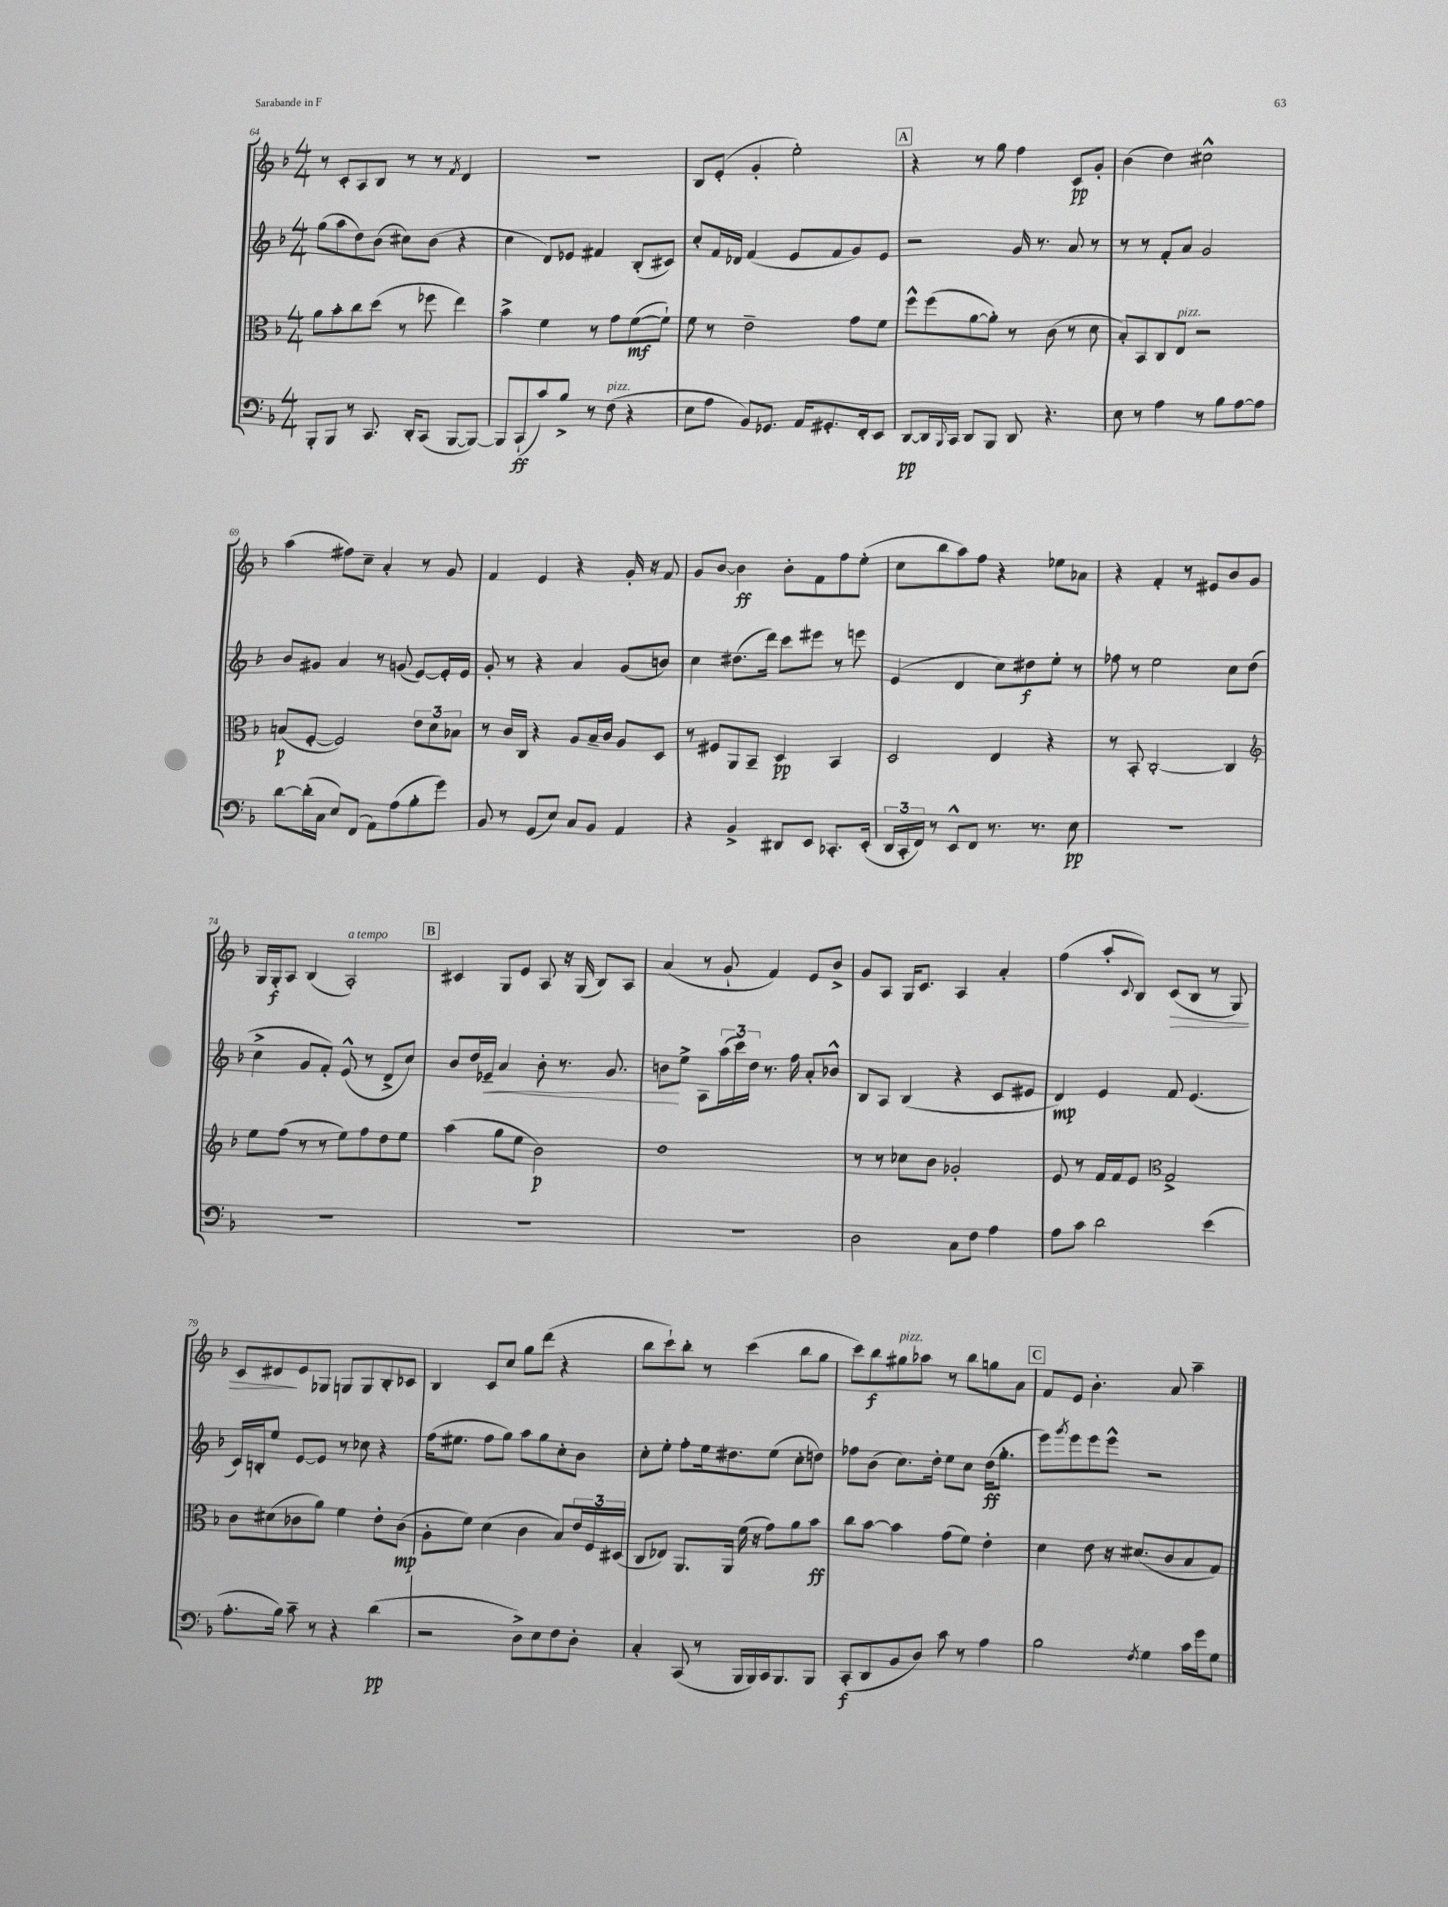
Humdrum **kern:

**kern	**kern	**kern	**kern
*staff4	*staff3	*staff2	*staff1
*clefF4	*clefC3	*clefG2	*clefG2
*k[b-]	*k[b-]	*k[b-]	*k[b-]
*M4/4	*M4/4	*M4/4	*M4/4
8BBB-'/L	8a\L	(8gg\L	8r
8BBB-/J	8b-'\	8aa\	8c'/L
8r	8cc\	8dd\)	8A/
8.CC/	(8dd\J	(8b-\J	8B-/J
.	8r	8cc#\L)	8r
16DD'/LK	.	.	.
(8CC/J	8ff-\	(8b-\J	8r
.	.	.	8qf/
[8BBB-/L	4ee\)	4r	4d/
8BBB-/_J)	.	.	.
=	=	=	=
8BBB-/]L	4b-^\	4cc\	1r
(8CC`/	.	.	.
8c/)	4f\	8d/L)	.
8B-^/J	.	8e-/J	.
8r	8r	4f#/	.
(8F\	8g\L	.	.
4r	([8f\	(8B-'/L	.
.	8f`\]J)	8c#/J)	.
=	=	=	=
8E\L	8f\	8cc'/L	8B-/L
8A\J	8r	16f/L	(8e'/J
.	.	16d-/JJ	.
8BB-/L)	2e~\	(4f/	4g'/
8.GG-/J	.	.	.
.	.	8e/L	2ee'\)
16AA/LK	.	.	.
8.GG#'/	.	8f/	.
.	8g\L	8g/)	.
16FF'/k	.	.	.
8EE/J	8f\J	8e/J	.
=	=	=	=
[8DD/L	8ff^^\L	2r	4r
16DD/]L	(8ff\	.	.
8qqBBB-/	.	.	.
16CC/JJ	.	.	.
8DD/L	[8a\	.	8r
8BBB-/J	8a'\]J)	.	8gg\
8DD/	8r	16g/	4ff\
.	.	8.r	.
4.r	(8c\	.	.
.	8r	8a/	8c/L
.	8d\	8r	8g'/J
=	=	=	=
8E\	8B-'/L)	8r	(4b-\
8r	8BB-/	8r	.
4A\	8C/	8f'/L	4dd\)
.	8E/J	8a/J	.
8r	2r	2g/	2cc#^^\
8B-\L	.	.	.
[8A\	.	.	.
8A\]J	.	.	.
=	=	=	=
[8d\L	(8B/L	8b-/L	(4aa\
(16d'\]L	[8F'/J	8g#/J	.
16C\JJ	.	.	.
8E/L)	2F/])	4a/	8ff#\L)
(8FF/J	.	.	8cc~\J
8AA\L)	.	8r	4a'/
(8A\	.	(8g/	.
8B-'\	12e\L	[8e/L)	8r
.	12d\	.	.
8g\J)	.	16e'/]L	8g/
.	12B-\J	.	.
.	.	16e/JJ	.
=	=	=	=
8BB-/	8r	8g'/	4f/
8r	16c/LL	8r	.
.	16C/JJ	.	.
(8GG/L	4r	4r	4e/
8E/J)	.	.	.
8C/L	8A/L	4a/	4r
8BB-/J	16B-~/L	.	.
.	16c/JJ	.	.
4AA/	8A/L	(8g/L	16g'/
.	.	.	16r
.	8D/J	8b/J)	8f/
=	=	=	=
4r	8r	4cc\	8g/L
.	8F#/L	.	[8b-/J
4BB-^/	8AA/	(8.dd#\L	4b-\]
.	8BB-~/J	.	.
.	.	16ddd\Jk)	.
8DD#/L	4D/	8ccc\L	8b-'\L
8EE/J	.	8eee#\J	8f\
8.CC-'/L	4BB-/	8r	8ff\
.	.	8eee\	(8ee'\J
(16EE'/Jk	.	.	.
=	=	=	=
24DD/LL	2D/	(4e/	8cc\L
24CC'/	.	.	.
24FF/JJ)	.	.	.
8r	.	.	8bb-\
8EE^^/L	.	4d/	8aa\)
8FF/J	.	.	8ff\J
8.r	4E/	8cc\L)	4r
.	.	8dd#\	.
8.r	.	.	.
.	4r	8ee'\J	8ee-\L
8E\	.	8r	8a-\J
=	=	=	=
1r	8r	8ff-\	4r
.	8BB-'/	8r	.
.	[2C'/	2ee\	4f'/
.	.	.	8r
.	.	.	8e#/L
.	4C/]	8cc\L	8b-/
.	.	(8dd\J	8g/J
=	=	=	=
*	*clefG2	*	*
1r	8ee\L	4cc^\	16G/LL
.	.	.	16G'/J
.	(8ff\J	.	8A/J
.	8r	8g/L	(4B-/
.	8r	8f'/J)	.
.	8ee\L)	(8e^^/	2A'/)
.	8ff\	8r	.
.	8dd\	8d^/L	.
.	8ee\J	8cc/J)	.
=	=	=	=
1r	(4aa\	8b-/L	4c#/
.	.	16dd/L	.
.	.	16e-~/JJ	.
.	8gg\L	4a/	8G/L
.	8ee\J	.	8e/J
.	2b-\)	8b-'\	8A/
.	.	8.r	16r
.	.	.	(16G/
.	.	.	8B-/L)
.	.	8.g/	.
.	.	.	8A/J
=	=	=	=
1r	1dd	8b\L	(4a/
.	.	8ee^\J	.
.	.	8A\L	8r
.	.	(24aa\L	8g`/
.	.	24ccc\)	.
.	.	24dd\JJ	.
.	.	8.r	4f/)
.	.	16ff\	.
.	.	8a'/L	8e/L
.	.	8b-^^/J	8b-^/J
=	=	=	=
2D\	8r	8B-/L	8g/L
.	8r	8A/J	8A/J
.	8cc-\L	(4B-/	16G/LK
.	.	.	8.c/J
.	8b-\J	.	.
8C\L	2g-'/	4r	4A/
8F\J	.	.	.
4A\	.	8c/L	4a'/
.	.	8e#/J	.
=	=	=	=
8A\L	8e/	4d/)	(4ff\
8c\J	8r	.	.
2d\	16f/LL	4e/	8aa'/L
.	16f/J	.	.
.	.	.	8qqc/
.	8e/J	.	8B-/J)
*	*clefC3	*	*
.	2G^/	8f/	(8c/L
.	.	(4.e/	8B-/J
(4e\	.	.	8r
.	.	.	8G/)
=	=	=	=
8.A'\L	8c\L	16c/LL)	8c/L
.	.	16B'/J	.
.	(8d#\	8ee/J	8d#/
16B-\Jk)	.	.	.
8c~\	8c-\	[8e/L	8e/
8r	8a\J)	8e/]J	8G-/J
4r	4f\	8r	8G/L
.	.	8cc-\	8G/
(4d\	8e'\L	4r	8B-'/
.	(8c-\J	.	8c-/J
=	=	=	=
2r	8A'\L	(16ff\LK	4B-/
.	.	8.ee#\J	.
.	8f\J)	.	.
.	(4d\	8ff\L	8c/L
.	.	8gg\J)	8cc/J
8D^\L)	4c\	8aa\L	8gg\L
8E\	.	8gg\	(8ddd\J
8F\	8B-/L)	8cc'\	4r
8D'\J	24e/L	8b-\J	.
.	24F/	.	.
.	(24D#/JJ	.	.
=	=	=	=
4C'/	8C/L	8cc'\L	8bb-\L
.	8E-/J)	8ee'\J	8ccc`\)
(8CC/	8.AA/L	8ff'\L	8bb-'\J
8r	.	16ee\k	8r
.	16AA/Jk	8.dd#\	.
16BBB-/LL	(16f\	.	(4ccc\
16BBB-/)	16r	.	.
16CC/J	8g\L)	(8ee\J	.
8.BBB-/	.	.	.
.	8a\	8cc'\L	8bb-\L
8BBB-/J	8b-\J	8dd\J)	8gg\J
=	=	=	=
(8CC'/L	8cc\L	8ff-\L	8ccc\L)
8DD/	[8b-\J	(8b-\J	8bb-\
8BB-/	4b-\]	8.cc\L)	8gg#\
8D/J)	.	.	8aa-\J
.	.	16dd'\Jk	.
8c\	(8g\L	8ee\L	8r
8r	8f\J)	8cc\J	8bb-\L
4A\	4e'\	(16dd\LK	8gg\
.	.	8.gg'\J	.
.	.	.	8a\J
=	=	=	=
2B-\	4d\	8eee\L)	8f/L
.	.	8qggg/	.
.	.	8eee\	8e/J
.	8e\	8eee\	4.b-'\
.	16r	8eee^^\J	.
.	(8.d#/L	.	.
8qF/	.	.	.
4G\	.	2r	.
.	8c/	.	8a/
16c\LL	8B-/	.	4aa~\
16g\J	.	.	.
8G\J	8G/J)	.	.
==	==	==	==
*-	*-	*-	*-
